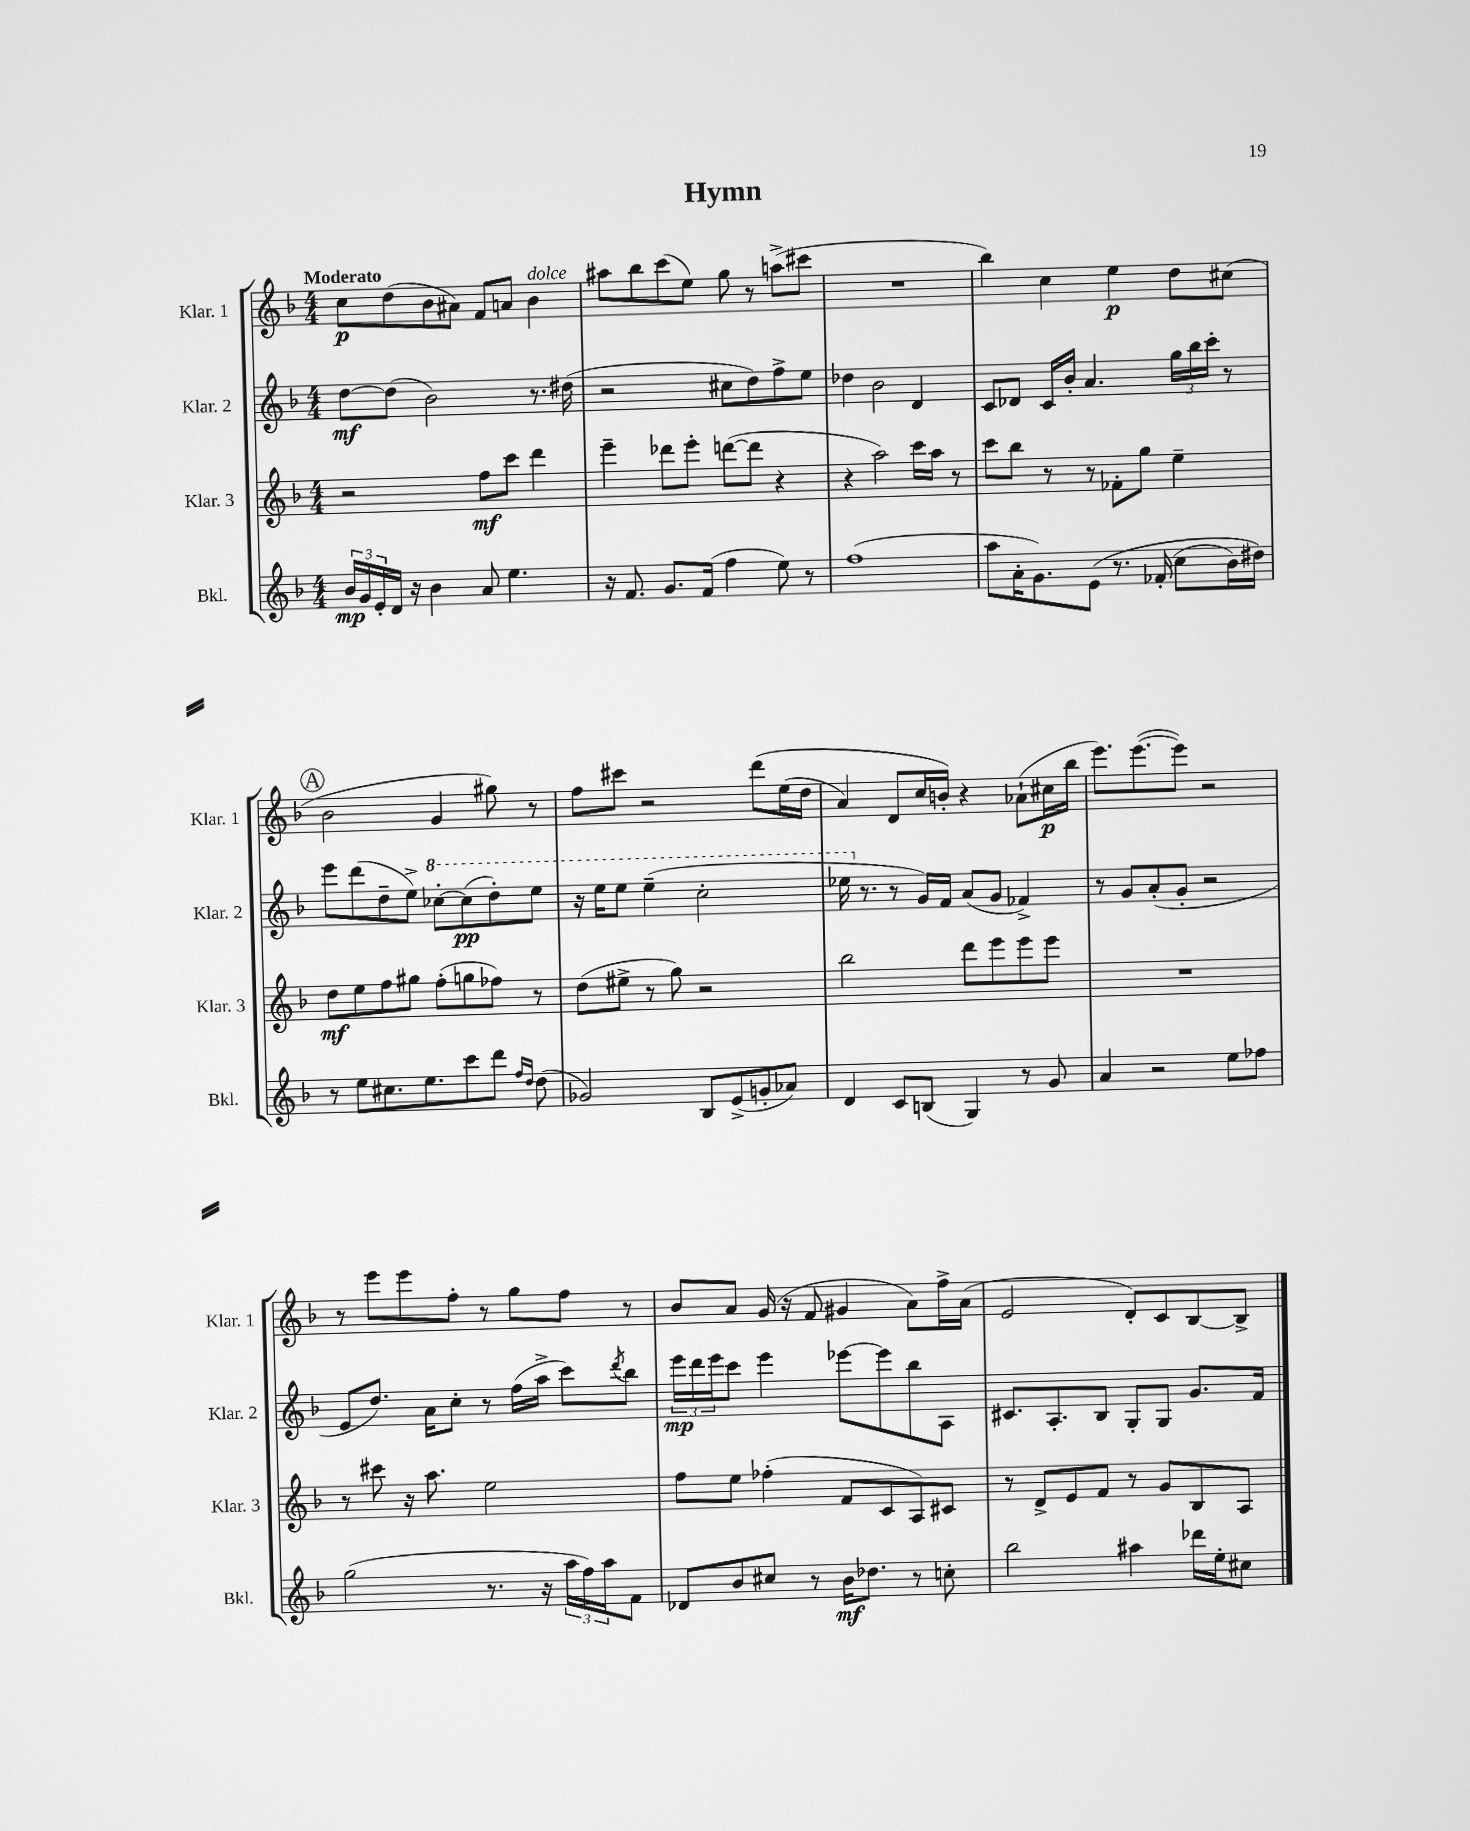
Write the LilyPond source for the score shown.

\header { title = "Hymn" }
<<
\new StaffGroup <<
\new Staff = "s0" \with { instrumentName = "Klar. 1" shortInstrumentName = "Klar. 1" } {
    \clef treble \key f \major \numericTimeSignature \time 4/4 \tempo "Moderato"
    c''8\p d''8( bes'8 ais'8) f'8 a'8 bes'4^\markup { \italic "dolce" } |
    ais''8 bes''8 c'''8( e''8) g''8 r8 a''8->( cis'''8 |
    R1 |
    bes''4) c''4 e''4\p d''8 cis''8( |
    \mark \markup { \circle "A" } bes'2 g'4 gis''8) r8 |
    f''8 cis'''8 r2 d'''8\( e''16( d''16 |
    a'4) d'8 c''16 b'16-.\) r4 aes'8-!( cis''16\p bes''16 |
    e'''8.) e'''8.~( e'''8) r2 |
    r8 e'''8 e'''8 f''8-. r8 g''8 f''8 r8 |
    bes'8 a'8 g'16( r16 f'8 gis'4 a'8) f''16-> a'16( |
    e'2 d'8-.) c'8 bes8~ bes8-> \bar "|." |
}
\new Staff = "s1" \with { instrumentName = "Klar. 2" shortInstrumentName = "Klar. 2" } {
    \clef treble \key f \major \numericTimeSignature \time 4/4
    d''8~\mf d''8( bes'2) r8. dis''16( |
    r2 cis''8 d''8) f''8-> e''8 |
    des''4 bes'2 d'4 |
    c'8 des'8 c'16 bes'16-. a'4. \tuplet 3/2 { g''16 bes''16 c'''16-. } r8 |
    \mark \markup { \circle "A" } e'''8 d'''8( d''8-- e''8->) \ottava #1 ces'''8~-. ces'''8\pp( d'''8-.) e'''8 |
    r16 e'''16 e'''8 e'''4--( c'''2-. |
    ees'''16 \ottava #0 r8. r8 g'16) f'16 a'8( g'8 fes'4->) |
    r8 g'8 a'8-.( g'8-. r2 |
    e'8 d''8.) a'16 c''8-. r8 f''16( a''16-> c'''8) \acciaccatura { d'''8 } bes''8 |
    \tuplet 3/2 { e'''16\mp d'''16 e'''16 } c'''8 e'''4 ees'''8~ ees'''8 bes''8 a8 |
    cis'8. a8.-. bes8 g8-. g8 g'8. f'16 \bar "|." |
}
\new Staff = "s2" \with { instrumentName = "Klar. 3" shortInstrumentName = "Klar. 3" } {
    \clef treble \key f \major \numericTimeSignature \time 4/4
    r2 f''8\mf c'''8 d'''4 |
    e'''4-- des'''8 e'''8-. d'''8~( d'''8 r4 |
    r4 a''2) c'''16 a''16 r8 |
    c'''8 bes''8 r8 r8 fes'8-. g''8 e''4-- |
    \mark \markup { \circle "A" } d''8\mf e''8 f''8 gis''8 f''8-.( g''8 fes''8) r8 |
    d''8( eis''8-> r8 g''8) r2 |
    bes''2 d'''8 e'''8 e'''8 e'''8 |
    R1 |
    r8 cis'''8 r16 a''8. e''2 |
    f''8 e''8 fes''4-.( f'8 c'8 a8) cis'8 |
    r8 d'8-> e'8 f'8 r8 g'8 bes8 a8 \bar "|." |
}
\new Staff = "s3" \with { instrumentName = "Bkl." shortInstrumentName = "Bkl." } {
    \clef treble \key f \major \numericTimeSignature \time 4/4
    \tuplet 3/2 { bes'16\mp g'16 e'16-. } d'16 r16 bes'4 a'8 e''4. |
    r16 f'8. g'8. f'16( f''4 e''8) r8 |
    f''1( |
    a''8 a'16-. g'8.) e'8\( r8. fes'16-.( c''8 bes'16) dis''16\) |
    \mark \markup { \circle "A" } r8 e''8 cis''8. e''8. c'''8 d'''8 \grace { f''16 d''16 } d''8( |
    ges'2) bes8 e'8->( g'8-. aes'8) |
    d'4 c'8 b8( g4) r8 g'8 |
    a'4 r2 e''8 fes''8 |
    g''2( r8. r16 \tuplet 3/2 { a''16 f''16) a''16 } f'8 |
    des'8 bes'8 cis''8 r8 bes'16\mf des''8. r8 c''8-. |
    bes''2 ais''4 des'''16 e''16-. cis''8 \bar "|." |
}
>>
>>
\layout { \context { \Score \remove "Bar_number_engraver" } }
